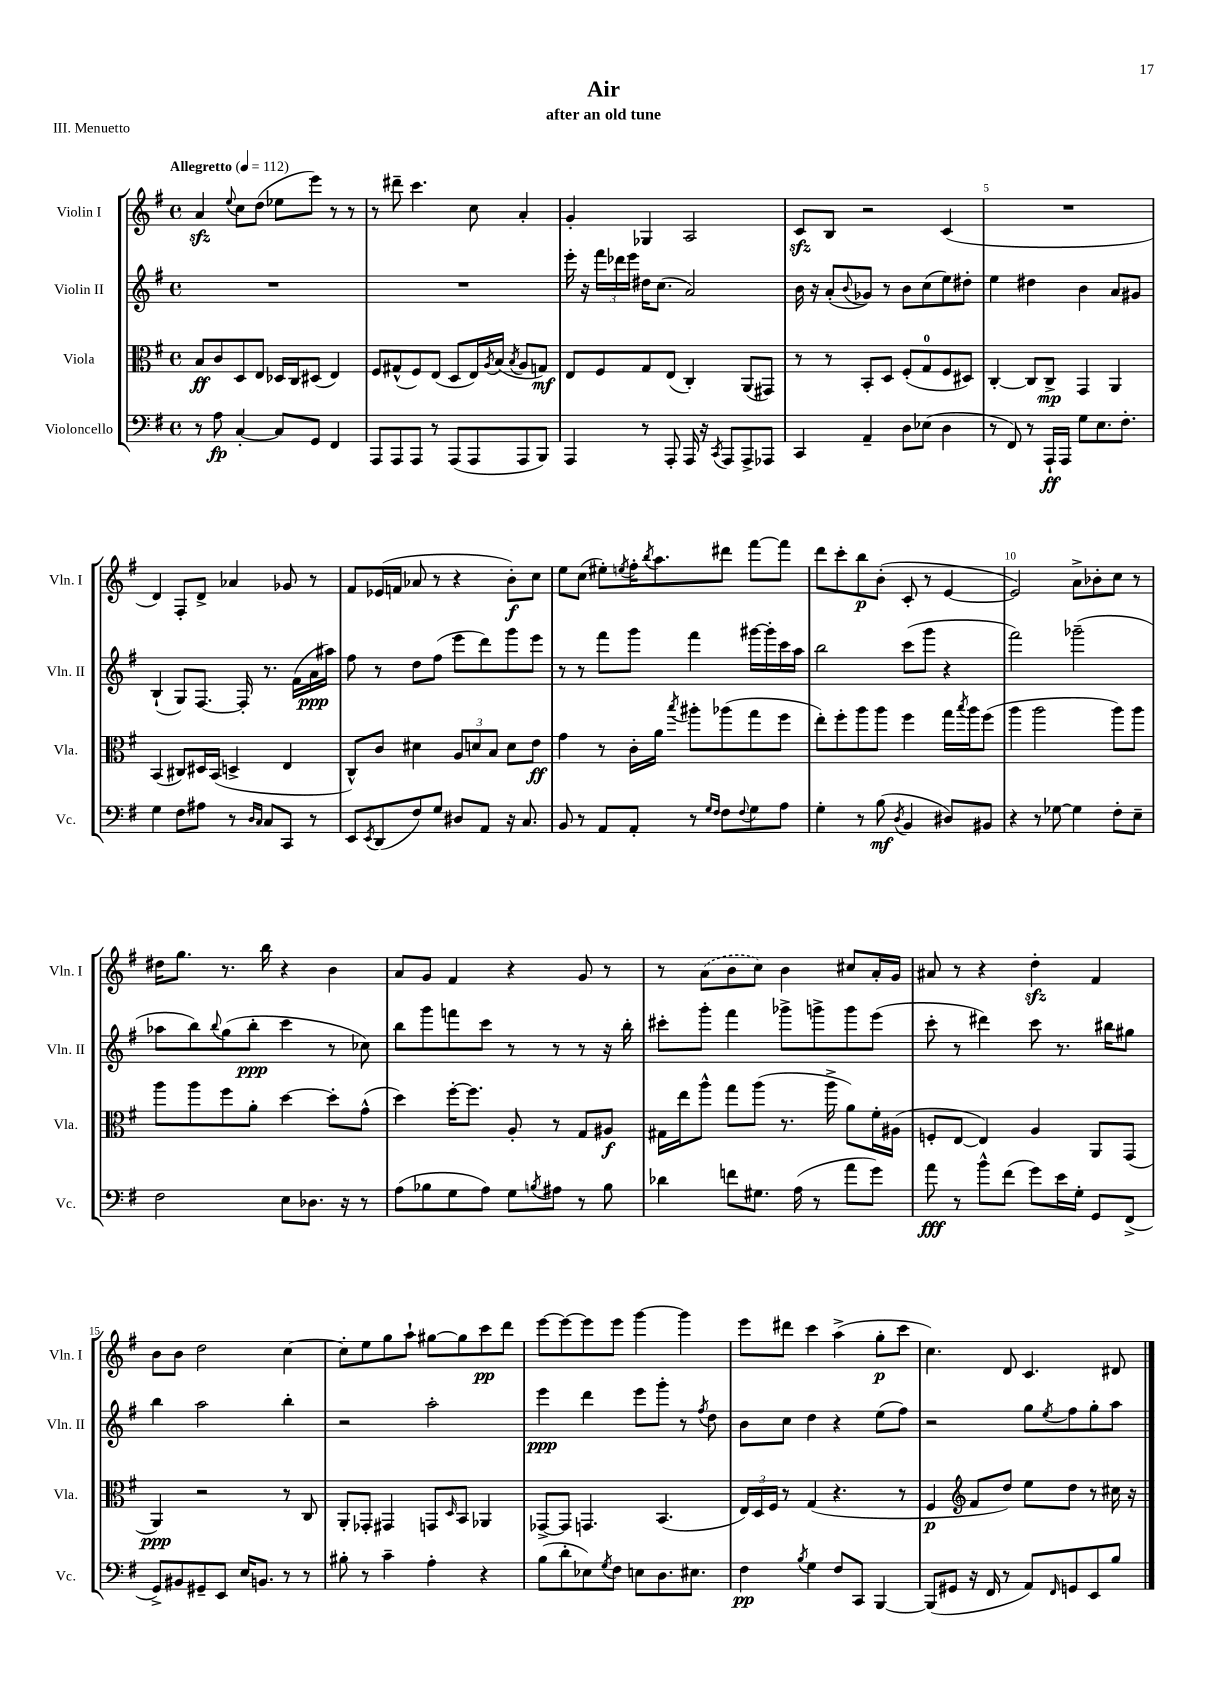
\header { title = "Air" subtitle = "after an old tune" piece = "III. Menuetto" }
<<
\new StaffGroup <<
\new Staff = "s0" \with { instrumentName = "Violin I" shortInstrumentName = "Vln. I" } {
    \clef treble \key g \major \defaultTimeSignature \time 4/4 \tempo "Allegretto" 4 = 112
    a'4\sfz \appoggiatura { e''8 } c''8 d''8( ees''8 e'''8) r8 r8 |
    r8 dis'''8-- c'''4. c''8 a'4-. |
    g'4-. ges4 a2 |
    c'8\sfz b8 r2 c'4( |
    R1 |
    d'4) fis8-. d'8-> aes'4 ges'8 r8 |
    fis'8 ees'16( f'16 aes'8 r8 r4 b'8-.\f) c''8 |
    e''8 c''8( eis''8-.) \acciaccatura { e''8 } fis''16-. \acciaccatura { b''8 } a''8. dis'''8 fis'''8~ fis'''8 |
    d'''8 c'''8-. b''8\p b'8-.( c'8-. r8 e'4~ |
    e'2) a'8-> bes'8-. c''8 r8 |
    dis''16 g''8. r8. b''16 r4 b'4 |
    a'8 g'8 fis'4 r4 g'8 r8 |
    r8 \once \slurDashed a'8( b'8 c''8) b'4 cis''8 a'16-. g'16 |
    ais'8 r8 r4 d''4-.\sfz fis'4 |
    b'8 b'8 d''2 c''4~ |
    c''8-. e''8 g''8 a''8-! gis''8~ gis''8 c'''8\pp d'''8 |
    e'''8~ e'''8~ e'''8 e'''8 g'''4~ g'''4 |
    e'''8 dis'''8 c'''4 a''4->( g''8-.\p c'''8 |
    c''4.) d'8 c'4. dis'8 \bar "|." |
}
\new Staff = "s1" \with { instrumentName = "Violin II" shortInstrumentName = "Vln. II" } {
    \clef treble \key g \major \defaultTimeSignature \time 4/4
    R1 |
    R1 |
    e'''16-. r16 \tuplet 3/2 { fis'''16 des'''16 e'''16 } dis''16 c''8.( a'2) |
    b'16 r16 a'8-.( \appoggiatura { b'8 } ges'8) r8 b'8 c''8( e''8) dis''8-. |
    e''4 dis''4 b'4 a'8 gis'8 |
    b4-!( g8) fis8.~ fis16-. r8. fis'16( a'16\ppp ais''16) |
    fis''8 r8 d''8 fis''8( e'''8 d'''8) g'''8 e'''8 |
    r8 r8 fis'''8 g'''8 fis'''4 gis'''16~ gis'''16-. c'''16 a''16 |
    b''2 c'''8( g'''8 r4 |
    fis'''2) ges'''2--( |
    aes''8 b''8) \appoggiatura { b''8 } g''8( b''8-.\ppp c'''4 r8 ces''8) |
    b''8 g'''8 f'''8 c'''8 r8 r8 r8 r16 b''16-. |
    cis'''8-. g'''8-. fis'''4 ges'''8-> g'''8-> g'''8 e'''8( |
    c'''8-. r8 dis'''4) c'''8 r8. bis''16 gis''8 |
    b''4 a''2 b''4-. |
    r2 a''2-. |
    e'''4\ppp d'''4 e'''8 g'''8-. r8 \acciaccatura { fis''8 } d''8 |
    b'8 c''8 d''4 r4 e''8( fis''8) |
    r2 g''8 \acciaccatura { e''8 } fis''8 g''8-. a''8 \bar "|." |
}
\new Staff = "s2" \with { instrumentName = "Viola" shortInstrumentName = "Vla." } {
    \clef alto \key g \major \defaultTimeSignature \time 4/4
    b8\ff c'8 d8 e8 des16 c16 dis8( e4) |
    fis8 gis8-^( fis8) e8( d8 e16) \acciaccatura { a8 } b16( \acciaccatura { b8 } a8 g8\mf) |
    e8 fis8 g8 e8( c4-.) a,8( gis,8) |
    r8 r8 b,8-. d8 fis8-.( g8-0 fis8 dis8) |
    c4~-. c8 c8->\mp g,4 a,4 |
    b,4( cis8) dis16 b,16( d4-> e4 |
    c8-^) c'8 dis'4 \tuplet 3/2 { a8 d'8 b8 } d'8 e'8\ff |
    g'4 r8 c'16-. a'16 \acciaccatura { b''8 } ais''8-. aes''8( g''8 fis''8 |
    e''8-.) fis''8-. a''8 a''8 fis''4 g''16 \acciaccatura { b''8 } a''16 fis''8( |
    a''4 a''2 a''8) a''8 |
    a''8 a''8 fis''8 a'8-. d''4~ d''8-. g'8-^( |
    d''4) fis''16~-. fis''8. a8-. r8 g8 ais8\f |
    gis16 e''16 a''8-^ g''8 a''8( r8. a''16-> a'8) fis'16-. ais16( |
    f8-. e8~ e4) a4 a,8 g,8( |
    a,4\ppp) r2 r8 c8 |
    a,8-. ges,8-. gis,4 g,8 \grace { d16 } b,8 aes,4 |
    ges,8~-> ges,8 g,4. b,4.( |
    \tuplet 3/2 { e16) d16 fis16 } r8 g4( r4. r8 |
    fis4\p \clef treble fis'8 d''8) e''8 d''8 r8 cis''16 r16 \bar "|." |
}
\new Staff = "s3" \with { instrumentName = "Violoncello" shortInstrumentName = "Vc." } {
    \clef bass \key g \major \defaultTimeSignature \time 4/4
    r8 a8\fp c4~-. c8 g,8 fis,4 |
    a,,8 a,,8 a,,8 r8 a,,8( a,,8 a,,8 b,,8) |
    a,,4 r8 a,,8-. a,,16 r16 \acciaccatura { c,8 } a,,8 a,,8-> aes,,8 |
    c,4 a,4-- d8 ees8( d4 |
    r8 fis,8) r8 a,,16-!\ff a,,16 g8 e8. fis8.-. |
    g4 fis8 ais8 r8 \grace { d16 c16 } c8 c,8 r8 |
    e,8 \acciaccatura { e,8 } d,8( fis8) g8 dis8 a,8 r16 c8. |
    b,8 r8 a,8 a,8-. r8 \grace { g16 fis16 } fis8 \appoggiatura { fis8 } g8 a8 |
    g4-. r8 b8\mf( \acciaccatura { d8 } b,4 dis8) bis,8 |
    r4 r8 ges8~ ges4 fis8-. e8-- |
    fis2 e8 des8. r16 r8 |
    a8( bes8 g8 a8) g8 \acciaccatura { b8 } ais8 r8 b8 |
    des'4 f'8 gis8. a16( r8 a'8 g'8) |
    a'8\fff r8 b'8-^ fis'8( g'8) e'16 g16-. g,8 fis,8->( |
    g,8->) bis,8 gis,8-- e,8 e16 b,8. r8 r8 |
    bis8-. r8 c'4-- a4-. r4 |
    b8( d'8-. ees8) \acciaccatura { g8 } fis8 e8 d8. eis8. |
    fis4\pp \acciaccatura { b8 } g4 fis8 c,8 b,,4~ |
    b,,8( gis,8 r16 fis,16 r8 a,8) \grace { fis,16 } g,8 e,8 b8 \bar "|." |
}
>>
>>
\layout { \context { \Score \override BarNumber.break-visibility = ##(#f #t #t) barNumberVisibility = #(every-nth-bar-number-visible 5) } }
